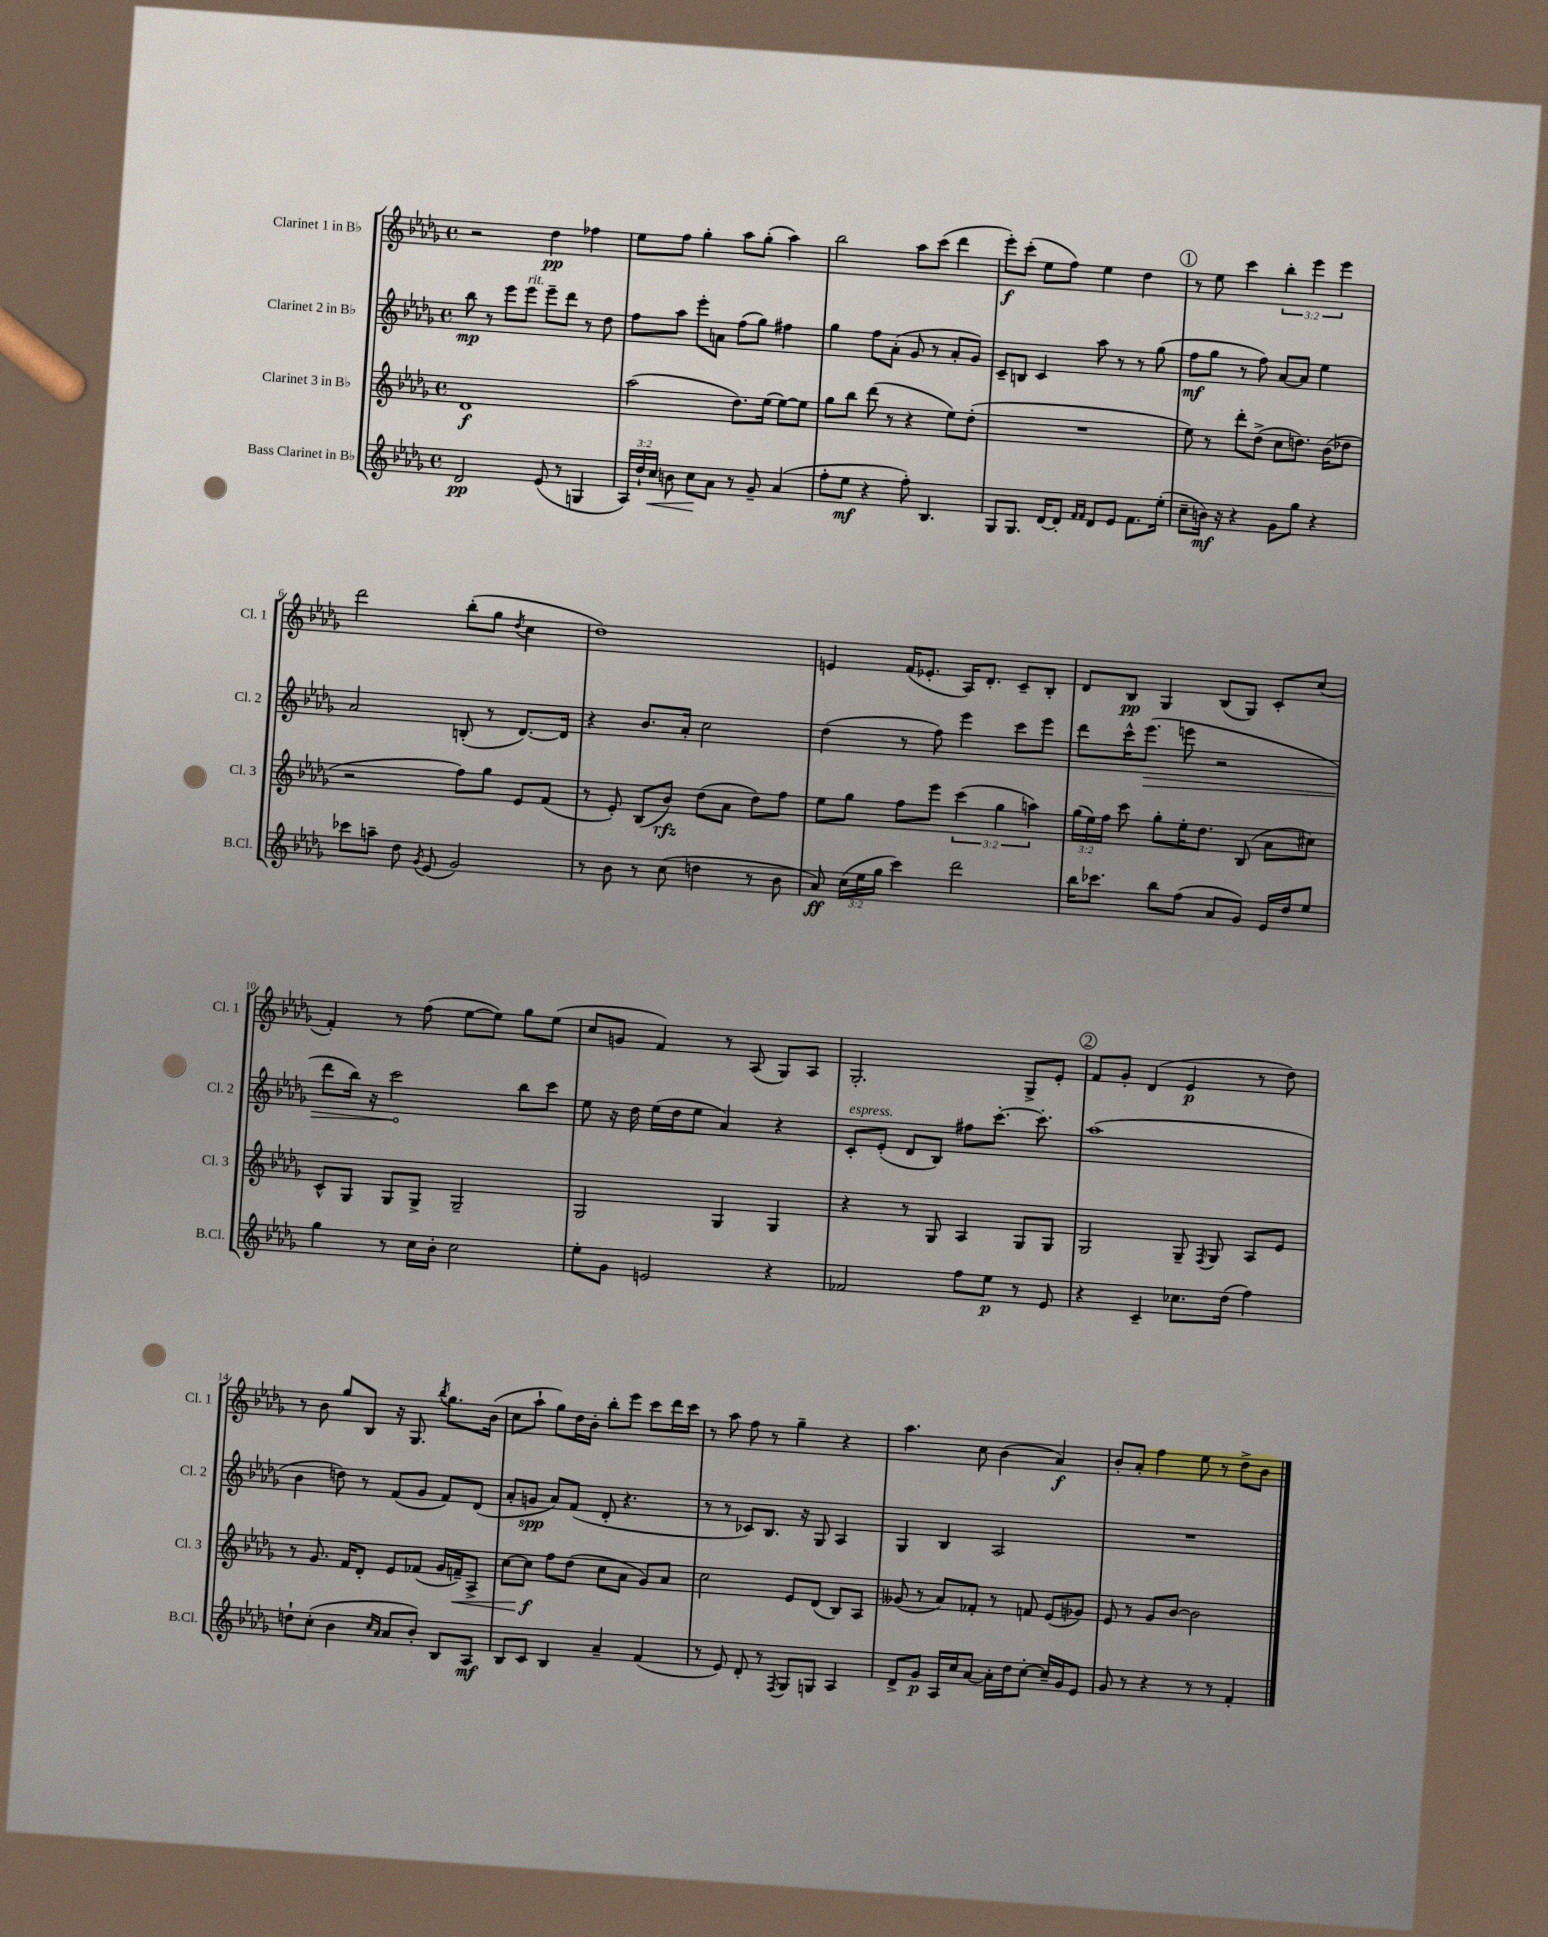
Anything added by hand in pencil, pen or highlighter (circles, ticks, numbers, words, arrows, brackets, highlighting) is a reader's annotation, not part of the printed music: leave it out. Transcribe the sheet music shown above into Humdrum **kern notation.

**kern	**dynam	**kern	**dynam	**kern	**dynam	**kern	**dynam
*part4	*part4	*part3	*part3	*part2	*part2	*part1	*part1
*staff4	*staff4	*staff3	*staff3	*staff2	*staff2	*staff1	*staff1
*I"Bass Clarinet in B♭	*	*I"Clarinet 3 in B♭	*	*I"Clarinet 2 in B♭	*	*I"Clarinet 1 in B♭	*
*I'B.Cl.	*	*I'Cl. 3	*	*I'Cl. 2	*	*I'Cl. 1	*
*clefG2	*	*clefG2	*	*clefG2	*	*clefG2	*
*k[b-e-a-d-g-]	*	*k[b-e-a-d-g-]	*	*k[b-e-a-d-g-]	*	*k[b-e-a-d-g-]	*
*M4/4	*	*M4/4	*	*M4/4	*	*M4/4	*
*met(c)	*	*met(c)	*	*met(c)	*	*met(c)	*
=1	=1	=1	=1	=1	=1	=1	=1
2d-/	pp	1d-	f	8bb-\	mp	2r	.
.	.	.	.	8r	.	.	.
.	.	.	.	8eee-\L	.	.	.
!	!	!	!	!LO:TX:a:i:t=rit.	!	!	!
.	.	.	.	8eee-\J	.	.	.
(8e-/	.	.	.	8eee-~\L	.	4dd-\	pp
8r	.	.	.	8ddd-\J	.	.	.
4Gn/	.	.	.	8r	.	4ff-X\	.
.	.	.	.	8dd-\	.	.	.
=2	=2	=2	=2	=2	=2	=2	=2
24A-/LL)	.	(2aa-\	.	8ff\L	.	8ee-\L	.
24dd-`/	.	.	.	.	.	.	.
!	!LO:HP:b	!	!	!	!	!	!
24cc/JJ	<	.	.	.	.	.	.
8bn\	.	.	.	8aa-\J	.	8ff\J	.
8cc\L	.	.	.	8eee-'\L	.	4gg-'\	.
8a-\J	[	.	.	8an\J	.	.	.
8r	.	8.dd-\L)	.	(8ff\L	.	8aa-\L	.
8g-~/	.	.	.	8gg-\J)	.	(8gg-'\J	.
.	.	(16ee-\Jk	.	.	.	.	.
(4a-/	.	[8ee-\L)	.	4ff#X\	.	4aa-\)	.
.	.	8ee-\J]	.	.	.	.	.
=3	=3	=3	=3	=3	=3	=3	=3
8ff'\L	.	8gg-\L	.	4gg-\	.	2bb-\	.
8ee-\J	mf	8bb-\J	.	.	.	.	.
4r	.	(8ddd-\	.	8ff\L	.	.	.
.	.	8r	.	(8a-'\J	.	.	.
8ff'\)	.	4r	.	8g-/	.	8aa-\L	.
4.B-/	.	.	.	8r	.	(8ccc\J	.
.	.	8ee-\L)	.	8a-'/L	.	4ddd-\	.
.	.	(8dd-'\J	.	8g-/J)	.	.	.
=4	=4	=4	=4	=4	=4	=4	=4
8G-/L	.	1r	.	8c~/L	.	8eee-'\L)	f
8.G-/J	.	.	.	8Bn/J	.	(8ccc'\J	.
.	.	.	.	4c/	.	8ee-\L	.
[16d-/KL	.	.	.	.	.	.	.
8d-'/J]	.	.	.	.	.	8ff\J)	.
16qqf/LL	.	.	.	.	.	.	.
16qqf/JJ	.	.	.	.	.	.	.
8d-/L	.	.	.	8aa-\	.	4ee-\	.
8e-/J	.	.	.	8r	.	.	.
8.f\L	.	.	.	8r	.	4dd-\	.
.	.	.	.	(8gg-\	.	.	.
(16ee-'\Jk	.	.	.	.	.	.	.
!!LO:REH:place=s1:t=1
=5	=5	=5	=5	=5	=5	=5	=5
8cc~\L	.	8ee-\)	.	8ff\L	mf	8r	.
16bn\Jk)	mf	8r	.	8gg-\J	.	8ee-\	.
16r	.	.	.	.	.	.	.
4r	.	8ddd-'\L	.	8r	.	4ccc\	.
.	.	(8dd-^\J	.	8ff\)	.	.	.
8g-\L	.	8cc\L	.	[8a-/L	.	6bb-'\	.
8gg-\J	.	8.ddn\J)	.	8a-/J]	.	.	.
.	.	.	.	.	.	6eee-\	.
4r	.	.	.	4ee-\	.	.	.
.	.	(16b-\KL	.	.	.	.	.
.	.	.	.	.	.	6eee-\	.
.	.	8dd-X\J	.	.	.	.	.
!!LO:LB:g=z
=6	=6	=6	=6	=6	=6	=6	=6
8ccc-X\L	.	2r	.	2a-/	.	2ddd-\	.
8aan~\J	.	.	.	.	.	.	.
8dd-\	.	.	.	.	.	.	.
8qg-/	.	.	.	.	.	.	.
(8e-/	.	.	.	.	.	.	.
2g-/)	.	8ff\L)	.	(8Bn'/	.	(8bb-'\L	.
.	.	8gg-\J	.	8r	.	8gg-\J	.
.	.	.	.	.	.	8qdd-/	.
.	.	8e-/L	.	[8.d-/L)	.	4cc\	.
.	.	(8f/J	.	.	.	.	.
.	.	.	.	16d-/Jk]	.	.	.
=7	=7	=7	=7	=7	=7	=7	=7
8r	.	8r	.	4r	.	1dd-)	.
8b-\	.	8e-'/)	.	.	.	.	.
8r	.	(8B-/L	.	8.b-/L	.	.	.
(8cc\	.	8b-/J)	rfz	.	.	.	.
.	.	.	.	16a-'/Jk	.	.	.
4ddn\	.	(8dd-\L	.	2cc\	.	.	.
.	.	8a-\J	.	.	.	.	.
8r	.	8dd-\L)	.	.	.	.	.
8b-\	.	8ff\J	.	.	.	.	.
=8	=8	=8	=8	=8	=8	=8	=8
8a-/)	ff	8ee-\L	.	(4dd-\	.	4en/	.
(24cc\LL	.	8gg-\J	.	.	.	.	.
24ee-\	.	.	.	.	.	.	.
24gg-\JJ	.	.	.	.	.	.	.
4ccc\)	.	8ff\L	.	8r	.	(16f/KL	.
.	.	.	.	.	.	8.e-X'/J	.
.	.	8eee-\J	.	8ff\)	.	.	.
2ddd-\	.	(6ccc\	.	4eee-\	.	16A-/KL)	.
.	.	.	.	.	.	8.d-'/J	.
.	.	6gg-\	.	.	.	.	.
.	.	.	.	8ccc\L	.	8c~/L	.
.	.	6aan\)	.	.	.	.	.
.	.	.	.	8eee-\J	.	8B-'/J	.
=9	=9	=9	=9	=9	=9	=9	=9
16bb-\KL	.	(24gg-\LL	.	8ddd-\L	.	8d-/L	.
.	.	24ee-\)	.	.	.	.	.
8.ccc-X\J	.	.	.	.	.	.	.
.	.	24ff\JJ	.	.	.	.	.
.	.	8ccc\	.	16ccc^^\K	.	8B-/J	pp
!	!	!	!	!	!LO:HP:b	!	!
.	.	.	.	(8.eee-\J	>	.	.
8bb-\L	.	8gg-'\L	.	.	.	4G-/	.
(8ff\J	.	16ee-'\K	.	8eeen\	.	.	.
.	.	8.dd-\J	.	.	.	.	.
8a-/L	.	.	.	2r	.	(8B-/L	.
8g-/J)	.	(8B-/	.	.	.	8G-/J)	.
16e-/LL	.	8a-\L	.	.	.	8c'/L	.
16dd-/J	.	.	.	.	.	.	.
8ee-/J	.	8cc#X\J)	.	.	.	(8cc/J	.
!!LO:LB:g=z
=10	=10	=10	=10	=10	=10	=10	=10
4gg-\	.	8c^^/L	.	8ddd-\L	.	4f'/)	.
.	.	8G-/J	.	16bb-\Jk)	.	.	.
.	.	.	.	16r	.	.	.
8r	.	8G-/L	.	2ccc\	.	8r	.
16cc\LL	.	8G-^/J	.	.	.	(8ff\	.
16b-'\JJ	.	.	.	.	.	.	.
2cc\	.	2G-~/	.	.	.	[8ee-\L	.
.	.	.	.	.	.	8ee-\J])	.
.	.	.	.	8bb-\L	]	8gg-\L	.
.	.	.	.	8ccc\J	.	(8ee-\J	.
=11	=11	=11	=11	=11	=11	=11	=11
8ee-'\L	.	2G-/	.	8ee-\	.	8cc/L	.
8g-\J	.	.	.	16r	.	8gn/J	.
.	.	.	.	16dd-\	.	.	.
2en/	.	.	.	(16ee-\LL	.	4f/)	.
.	.	.	.	16dd-\J	.	.	.
.	.	.	.	8ee-\J	.	.	.
.	.	4G-/	.	4a-/)	.	8r	.
.	.	.	.	.	.	(8A-/	.
4r	.	4G-/	.	4r	.	8G-/L)	.
.	.	.	.	.	.	8A-/J	.
=12	=12	=12	=12	=12	=12	=12	=12
!	!	!	!	!LO:TX:a:i:t=espress.	!	!	!
2f-X/	.	4r	.	8c'/L	.	2.G-'/	.
.	.	.	.	(8e-'/J	.	.	.
.	.	8r	.	8d-/L	.	.	.
.	.	8G-/	.	8B-/J)	.	.	.
8ff\L	.	4A-/	.	8ff#X\L	.	.	.
8ee-\J	p	.	.	[8.ccc'\J	.	.	.
8r	.	8G-/L	.	.	.	8G-^/L	.
.	.	.	.	8.ccc'\]	.	.	.
8e-/	.	8G-/J	.	.	.	8e-'/J	.
!!LO:REH:place=s1:t=2
=13	=13	=13	=13	=13	=13	=13	=13
4r	.	2G-/	.	(1aa-	.	8f/L	.
.	.	.	.	.	.	8g-'/J	.
4c~/	.	.	.	.	.	(4d-/	.
8.cc-X\L	.	8G-~/	.	.	.	4e-/	p
.	.	8qF/	.	.	.	.	.
.	.	8G-/	.	.	.	.	.
(16dd-\Jk	.	.	.	.	.	.	.
4ff\)	.	8A-/L	.	.	.	8r	.
.	.	8e-/J	.	.	.	8dd-\)	.
!!LO:LB:g=z
=14	=14	=14	=14	=14	=14	=14	=14
8ddn`\L	.	8r	.	4b-\	.	8r	.
(8cc'\J	.	8.g-/	.	.	.	8b-\	.
4b-\	.	.	.	8ddn\)	.	8gg-/L	.
.	.	16f/KL	.	.	.	.	.
.	.	8d-'/J	.	8r	.	8B-/J	.
16qqcc/LL	.	.	.	.	.	.	.
16qqa-/JJ	.	.	.	.	.	.	.
8a-/L	.	8e-/L	.	(8f/L	.	16r	.
.	.	.	.	.	.	8.G-/	.
8b-'/J)	.	(8f-X/J	.	8g-/J	.	.	.
.	.	.	.	.	.	8qbb-/	.
8B-/L	.	16g-/LL	.	8f/L)	.	8.gg-\L	.
!	!	!	!LO:HP:b	!	!	!	!
.	.	16fn~/J)	<	.	.	.	.
8A-/J	mf	8A-^/J	.	(8d-/J	.	.	.
.	.	.	.	.	.	(16b-\Jk	.
=15	=15	=15	=15	=15	=15	=15	=15
8B-/L	.	[8cc\L	.	8a-'/L	.	8cc\L	.
8c/J	.	8cc\J]	f	8gn/J	spp	8aa-`\J	.
4B-/	.	8ff\L	[	8a-/L)	.	8gg-\L)	.
.	.	(8dd-\J	.	(8f/J	.	16dd-\L	.
.	.	.	.	.	.	16b-'\JJ	.
4a-~/	.	8cc\L	.	8d-'/	.	8bb-'\L	.
.	.	8a-\J	.	4.r	.	8eee-\J	.
(4f/	.	8g-/L)	.	.	.	8ccc\L	.
.	.	8a-/J	.	.	.	16ddd-\L	.
.	.	.	.	.	.	16ccc\JJ	.
=16	=16	=16	=16	=16	=16	=16	=16
8r	.	2cc\	.	8r	.	8r	.
8e-/)	.	.	.	8r	.	8aa-\	.
8d-'/	.	.	.	8c-X/L)	.	8ff\	.
8r	.	.	.	8.B-/J	.	8r	.
8qF/	.	.	.	.	.	.	.
8G-/L	.	8e-/L	.	.	.	4gg-~\	.
.	.	.	.	16r	.	.	.
8Gn/J	.	(8d-/J	.	8G-/	.	.	.
4A-/	.	8B-/L)	.	4A-/	.	4r	.
.	.	8A-/J	.	.	.	.	.
=17	=17	=17	=17	=17	=17	=17	=17
8d-^/L	.	(8g--X/	.	4G-/	.	4.aa-\	.
8g-/J	p	8r	.	.	.	.	.
16A-/LL	.	8a-/L)	.	4B-/	.	.	.
16cc/J	.	.	.	.	.	.	.
[8a-/J	.	8f-X'/J	.	.	.	8cc\	.
16a-'\LL]	.	8r	.	2A-/	.	(4b-\	.
16dd-\J	.	.	.	.	.	.	.
[8cc'\J	.	8fn/	.	.	.	.	.
16cc~/LL]	.	(8e-/L	.	.	.	4a-/)	f
16g-/J	.	.	.	.	.	.	.
8e-/J	.	8g-X/J)	.	.	.	.	.
=18	=18	=18	=18	=18	=18	=18	=18
8g-/	.	8e-/	.	1r	.	8b-'/L	.
8r	.	8r	.	.	.	8a-'/J	.
4r	.	8g-/L	.	.	.	4ff\	.
.	.	[8b-/J	.	.	.	.	.
8r	.	2b-\]	.	.	.	8ee-\	.
8r	.	.	.	.	.	8r	.
4f'/	.	.	.	.	.	8dd-^\L	.
.	.	.	.	.	.	8b-\J	.
==	==	==	==	==	==	==	==
*-	*-	*-	*-	*-	*-	*-	*-
